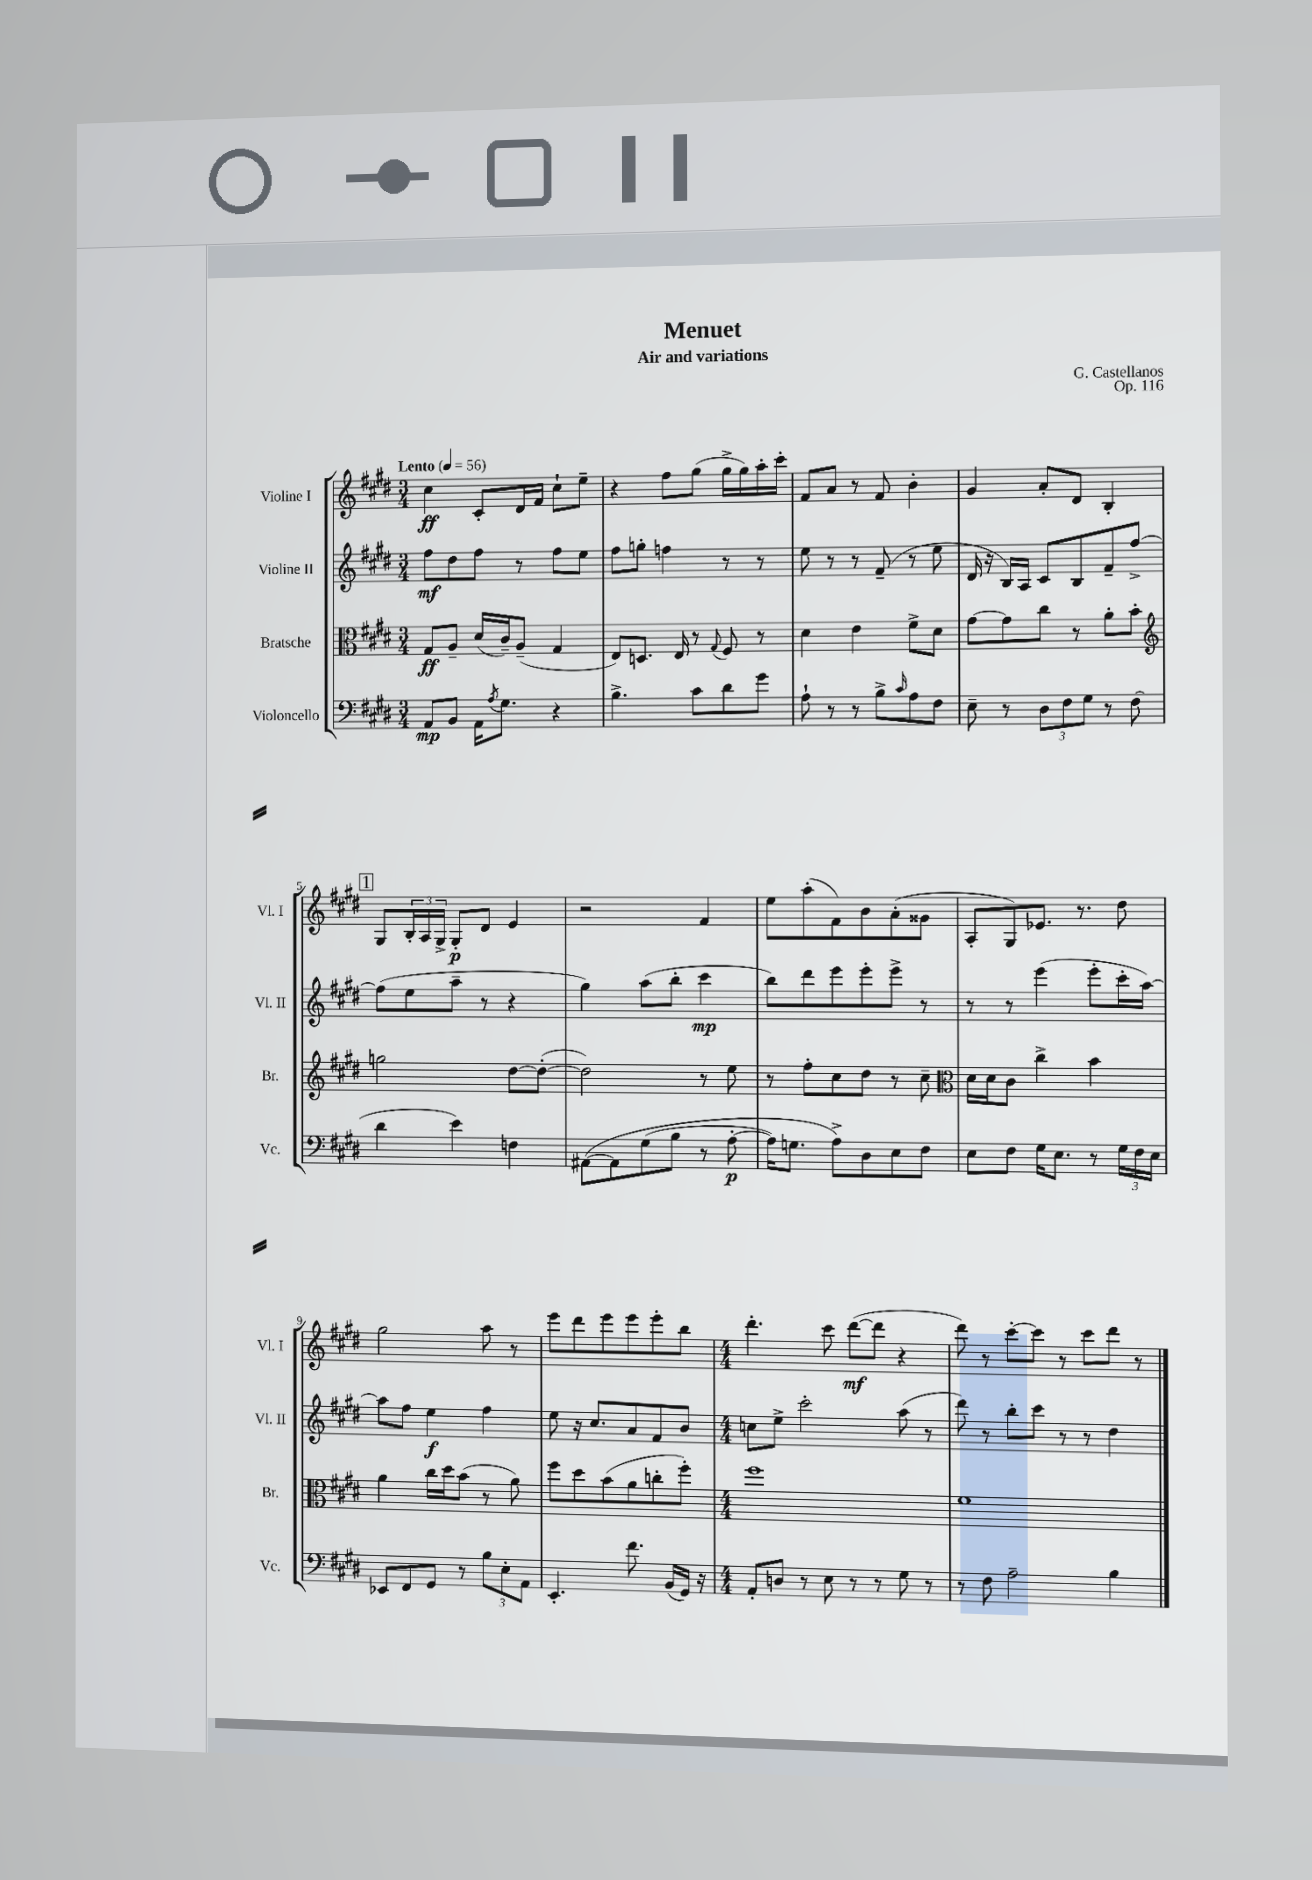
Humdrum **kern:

**kern	**kern	**kern	**kern
*staff4	*staff3	*staff2	*staff1
*clefF4	*clefC3	*clefG2	*clefG2
*k[f#c#g#d#]	*k[f#c#g#d#]	*k[f#c#g#d#]	*k[f#c#g#d#]
*M3/4	*M3/4	*M3/4	*M3/4
*MM56	*MM56	*MM56	*MM56
8AA	8G#	8ff#	4cc#
8BB	8A~	8dd#	.
16AA	(16d#	8ff#	8c#'
8qA	.	.	.
8.G#	16c#~)	.	.
.	(8A~	8r	16d#
.	.	.	16f#
4r	4G#	8ff#	8cc#`
.	.	8ee	8ee~
=	=	=	=
4.B^	8E)	8ff#	4r
.	8.D	8gg'	.
.	.	4ff	8ff#
.	16E	.	.
8c#	8r	.	(8gg#
.	8qqG#	.	.
8d#	8F#	8r	16gg#^
.	.	.	16gg#)
8g#	8r	8r	16aa'
.	.	.	16ccc#'
=	=	=	=
8A`	4d#	8ee	8f#
8r	.	8r	8a
8r	4e	8r	8r
8B^	.	(8f#~	8f#
16qqc#	.	.	.
8A	8f#^	8r	4b'
8F#	8d#	8ee	.
=	=	=	=
8E~	[8g#	16d#	4g#
.	.	16r	.
8r	8g#]	16B)	.
.	.	16A	.
12D#	8cc#	8c#	8a'
12F#	.	.	.
.	8r	8B	8d#
12G#	.	.	.
8r	8a'	8f#~	4B'
(8F#	8b'	[8ff#^	.
=	=	=	=
*	*clefG2	*	*
4d#	2gg	(8ff#]	8G#
.	.	8ee	24B'
.	.	.	24A
.	.	.	24G#^
4e)	.	8aa~	8G#'
.	.	8r	8d#
4F	[8dd#	4r	4e
.	(8dd#'_	.	.
=	=	=	=
&([8AA#	2dd#])	4gg#)	2r
8AA#]	.	.	.
(8G#	.	(8aa	.
8B	.	8bb'	.
8r	8r	4ccc#	4f#
[8A'	8ee	.	.
=	=	=	=
16A])	8r	8bb)	8ee
8.G	.	.	.
.	8ff#'	8ddd#	(8aa'
8A^&)	8cc#	8eee	8f#)
8D#	8dd#	8eee'	8b
8E	8r	8eee^	(8a'
8F#	8cc#~	8r	8g##
=	=	=	=
*	*clefC3	*	*
8E	16d#	8r	8A'
.	16d#	.	.
8F#	8c#	8r	8G#)
16G#	4cc#^	(4eee	8.e-
8.E	.	.	.
.	.	.	8.r
8r	4b	8eee'	.
24G#	.	16ccc#'	8dd#
24F#	.	.	.
.	.	[16aa)	.
24E	.	.	.
=	=	=	=
8EE-	4a	8aa]	2gg#
8FF#	.	8ff#	.
8GG#	16cc#	4ee	.
.	16dd#	.	.
8r	(8b	.	.
12B	8r	4ff#	8aa
12E'	.	.	.
.	8a)	.	8r
12AA	.	.	.
=	=	=	=
4.EE'	8ff#	8ee	8eee
.	8dd#	16r	8ddd#
.	.	8.cc#	.
.	(8b	.	8eee
8.f#	8a	8a	8eee
.	8cc'	8f#	8eee'
(16BB	.	.	.
16GG#)	8ff#')	8b	8bb
16r	.	.	.
=	=	=	=
*M4/4	*M4/4	*M4/4	*M4/4
8AA'	1ff#	8cc	4.ddd#'
8D	.	8ee^	.
8r	.	2ccc#'	.
8E	.	.	8ccc#
8r	.	.	([8ddd#
8r	.	.	8ddd#]
8G#	.	(8aa	4r
8r	.	8r	.
=	=	=	=
8r	1f#	8ddd#)	8ddd#)
8F#	.	8r	8r
2A~	.	8bb'	[8ccc#'
.	.	8ccc#	8ccc#]
.	.	8r	8r
.	.	8r	8ccc#
4B	.	4dd#	8ddd#
.	.	.	8r
==	==	==	==
*-	*-	*-	*-
